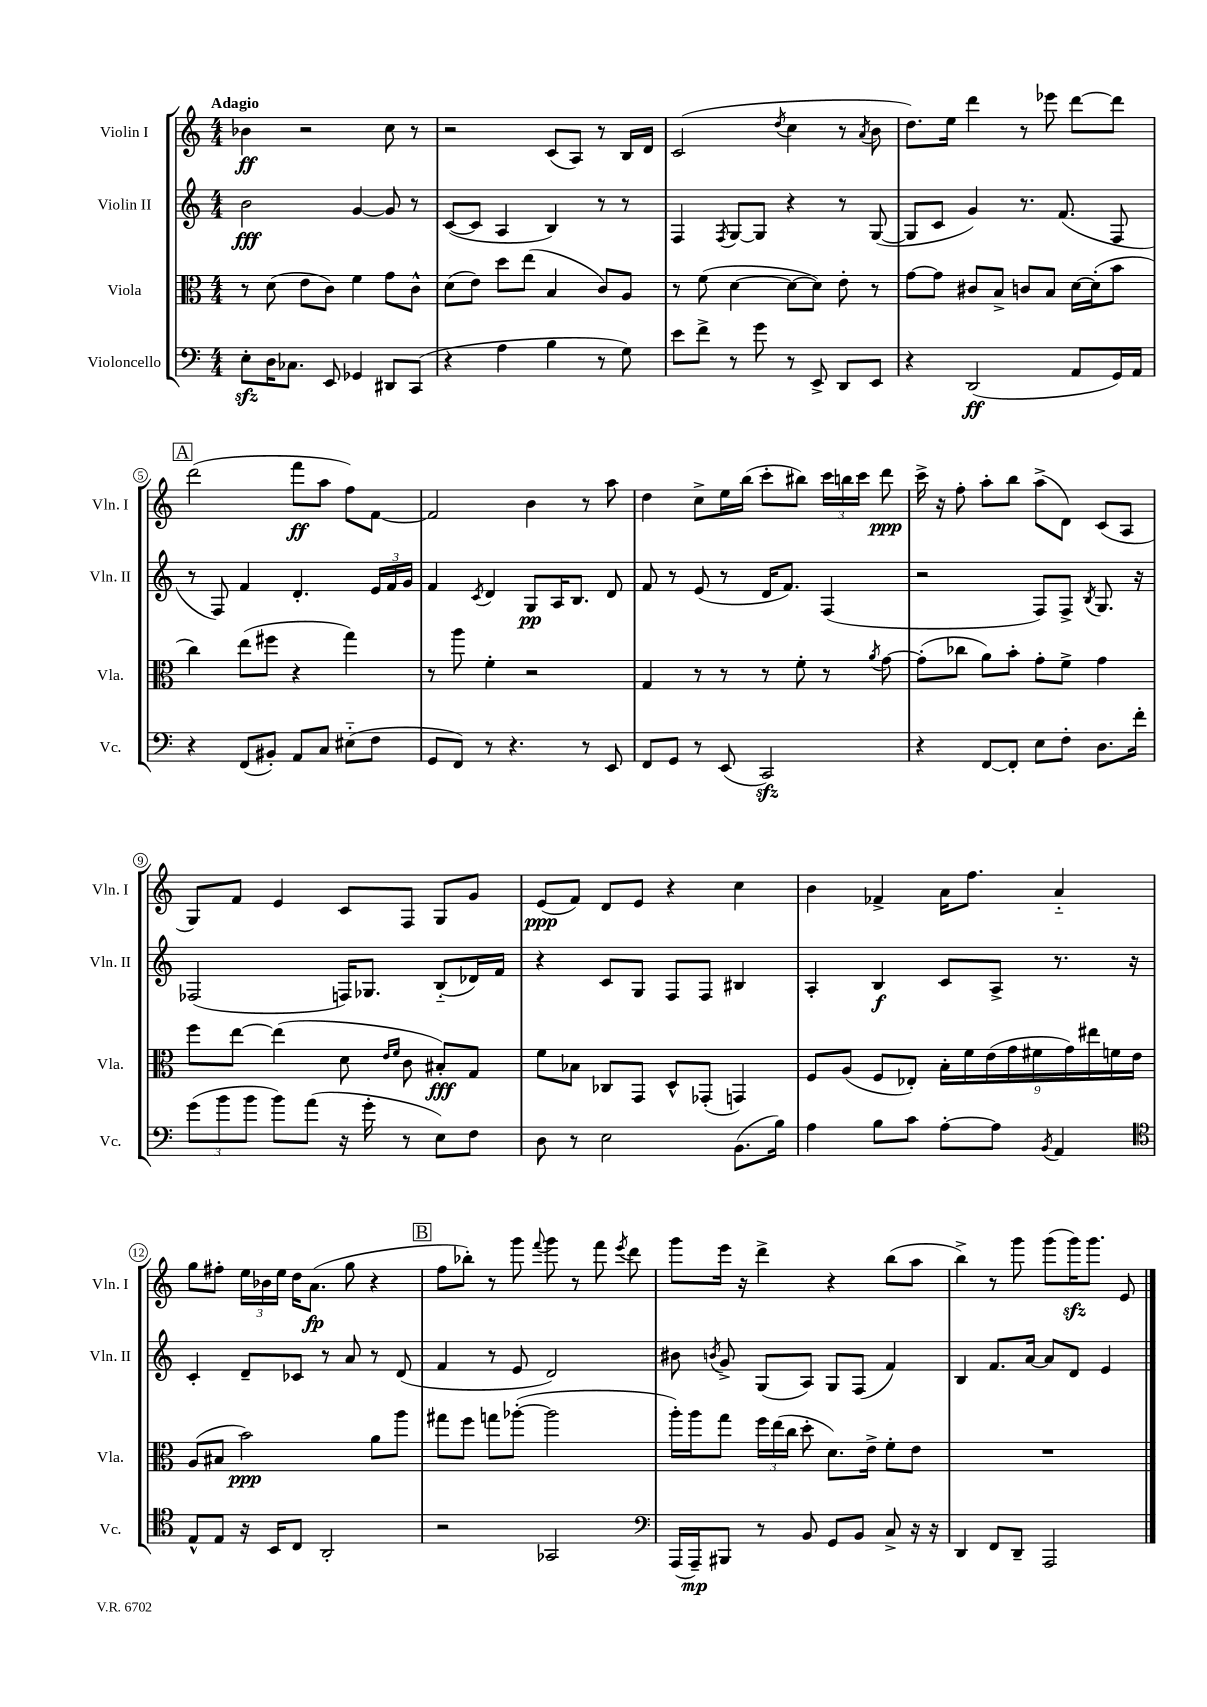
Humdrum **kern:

**kern	**kern	**kern	**kern
*staff4	*staff3	*staff2	*staff1
*clefF4	*clefC3	*clefG2	*clefG2
*k[]	*k[]	*k[]	*k[]
*M4/4	*M4/4	*M4/4	*M4/4
8E'	8r	2b	4b-
16D	(8d	.	.
8.C-	.	.	.
.	8e	.	2r
8EE	8c)	.	.
4GG-	4f	[4g	.
8DD#	8g	8g]	8cc
(8CC	8c^^	8r	8r
=	=	=	=
4r	(8d	([8c	2r
.	8e)	8c]	.
4A	8dd	4A	.
.	(8ee	.	.
4B	4B	4B)	(8c
.	.	.	8A)
8r	8c)	8r	8r
8G)	8A	8r	16B
.	.	.	16d
=	=	=	=
8e	8r	4F	(2c
8f^	(8f	.	.
.	.	8qF	.
8r	[4d	[8G	.
8g	.	8G]	.
.	.	.	8qdd
8r	8d_	4r	4cc
8EE^	8d])	.	.
8DD	8e'	8r	8r
.	.	.	8qa
8EE	8r	([8G	8b
=	=	=	=
4r	[8g	8G]	8.dd)
.	8g]	8c	.
.	.	.	16ee
(2DD	8c#	4g)	4ddd
.	8B^	.	.
.	8c	8.r	8r
.	8B	.	8eee-
.	.	(8.f	.
8AA	[16d	.	[8ddd
.	(16d']	.	.
16GG)	8b	8F	8ddd]
16AA	.	.	.
=	=	=	=
4r	4cc)	8r	(2ddd
.	.	8F)	.
(8FF	(8ee	4f	.
8BB#')	8ff#	.	.
8AA	4r	4.d'	8fff
8C	.	.	8aa
(8E#'~	4gg)	.	8ff)
8F	.	24e	[8f
.	.	24f	.
.	.	24g	.
=	=	=	=
8GG	8r	4f	2f]
8FF)	8aa	.	.
.	.	8qc	.
8r	4f'	4d	.
4.r	.	.	.
.	2r	8G	4b
.	.	16A	.
.	.	8.B	.
8r	.	.	8r
8EE	.	8d	8aa
=	=	=	=
8FF	4G	8f	4dd
8GG	.	8r	.
8r	8r	(8e	8cc^
(8EE	8r	8r	16ee
.	.	.	(16bb
2CC)	8r	16d	8ccc'
.	.	8.f)	.
.	8f'	.	8bb#)
.	8r	(4F	24ccc
.	.	.	24bb
.	.	.	24ccc
.	8qa	.	.
.	[8g	.	8ddd
=	=	=	=
4r	(8g']	2r	16ccc^
.	.	.	16r
.	8cc-	.	8ff'
[8FF	8a)	.	8aa'
8FF']	8b'	.	8bb
8E	8g'	8F)	(8aa^
8F'	8f^	8F^	8d)
.	.	8qB	.
8.D	4g	8.G	(8c
.	.	.	8A
16f'	.	16r	.
=	=	=	=
(12g	8ff	(2F-	8G)
12b	.	.	.
.	[8ee	.	8f
12b	.	.	.
8b)	(4ee]	.	4e
(8a	.	.	.
16r	8d	16F)	8c
16g'	.	8.G-	.
.	16qqe	.	.
.	16qqf	.	.
8r	8c	.	8F
8E)	8B#')	(8B'~	8G
8F	8G	16d-)	8g
.	.	16f	.
=	=	=	=
8D	8f	4r	(8e
8r	8B-	.	8f)
2E	8C-	8c	8d
.	8GG	8G	8e
.	8D^^	8F	4r
.	(8GG-'	8F	.
(8.BB	4GG)	4B#	4cc
16B)	.	.	.
=	=	=	=
4A	8F	4A'	4b
.	(8A	.	.
8B	8F	4B	4f-^
8c	8E-')	.	.
[8A'	18B'	8c	16a
.	18f	.	.
.	.	.	8.ff
.	(18e	.	.
8A]	.	8A^	.
.	18g	.	.
.	18f#	.	.
8qBB	.	.	.
4AA	.	8.r	4a'~
.	18g)	.	.
.	18ee#	.	.
.	18f	.	.
.	.	16r	.
.	18e	.	.
=	=	=	=
*clefC4	*	*	*
8E^^	(8A	4c'	8gg
8E	8B#	.	8ff#'
16r	2b)	8d~	24ee
.	.	.	24b-
16BB	.	.	.
.	.	.	24ee
8C	.	8c-	16dd
.	.	.	(8.a
2AA'	.	8r	.
.	.	8a	8gg
.	8a	8r	4r
.	8aa	(8d	.
=	=	=	=
2r	8gg#	4f	8ff
.	8ff	.	8bb-')
.	8gg	8r	8r
.	([8aa-'	8e	8ggg
.	.	.	8qqfff
2GG-	2aa-]	2d)	8ggg
.	.	.	8r
.	.	.	8fff
.	.	.	8qeee
.	.	.	8ddd
=	=	=	=
*clefF4	*	*	*
(16AAA	16aa')	8b#	8ggg
16AAA~)	16aa	.	.
.	.	8qb	.
8BBB#	8gg	8g^	16eee
.	.	.	16r
8r	24ff	(8G	4ddd^
.	(24ee	.	.
.	24cc	.	.
8BB	8dd'	8A)	.
8GG	8.d)	8G	4r
8BB	.	(8F	.
.	16e^	.	.
8C^	8f'	4f)	(8bb
16r	8e	.	8aa
16r	.	.	.
=	=	=	=
4DD	1r	4B	4bb^)
8FF	.	8.f	8r
8DD~	.	.	8ggg
.	.	[16a	.
2AAA	.	8a]	(8ggg
.	.	8d	16ggg)
.	.	.	8.ggg
.	.	4e	.
.	.	.	8e
==	==	==	==
*-	*-	*-	*-
